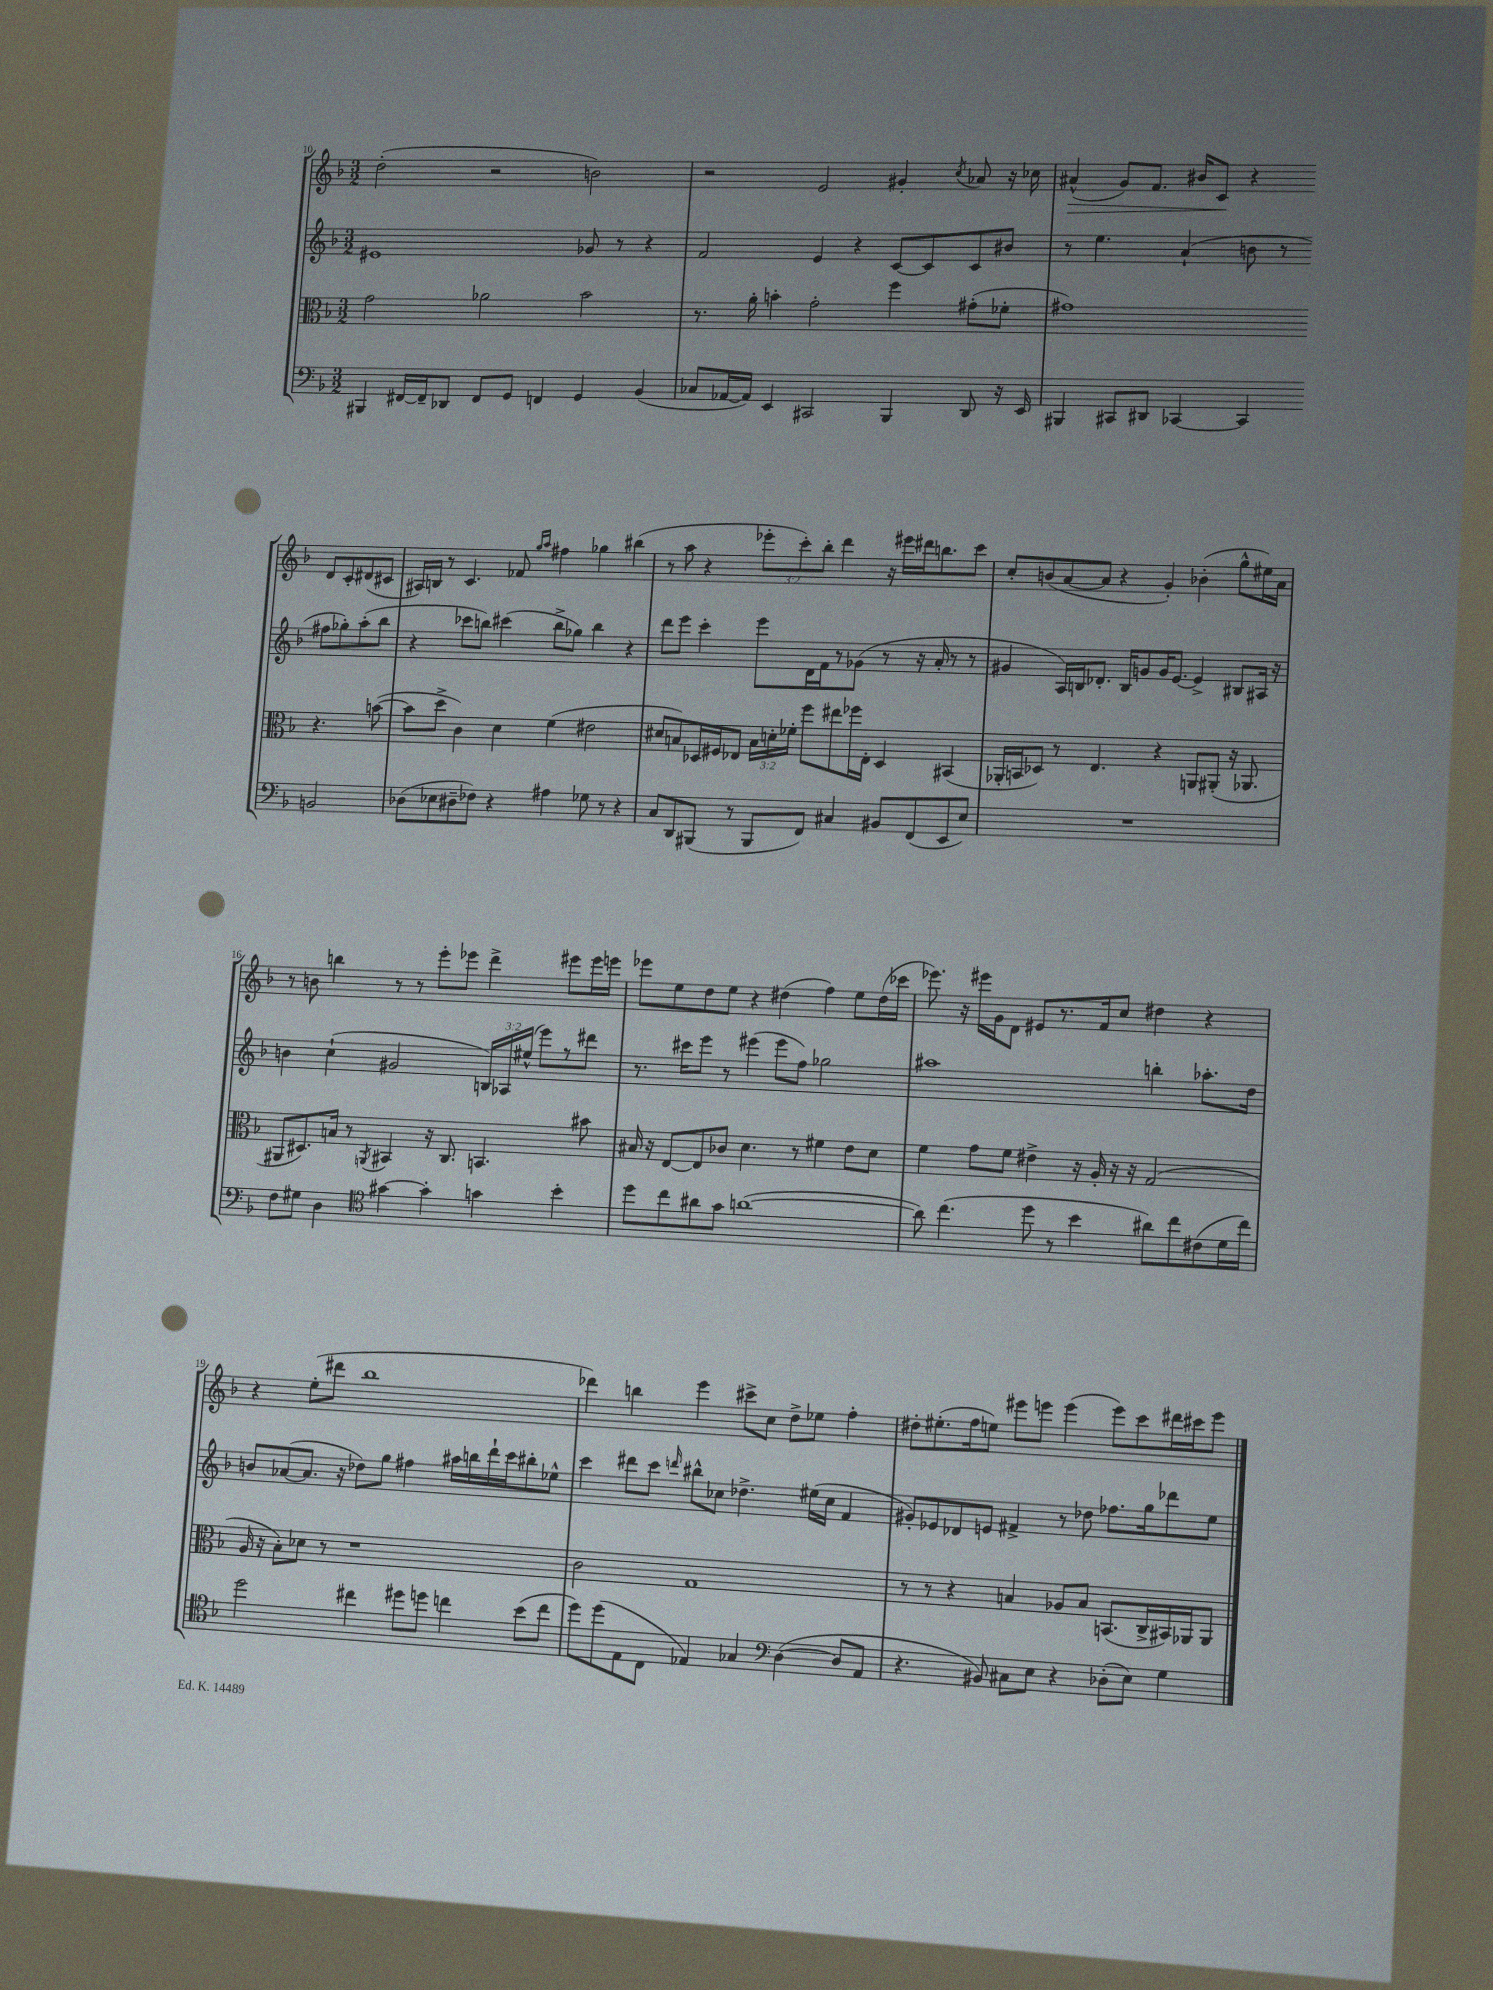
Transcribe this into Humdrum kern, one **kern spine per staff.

**kern	**kern	**kern	**kern
*staff4	*staff3	*staff2	*staff1
*clefF4	*clefC3	*clefG2	*clefG2
*k[b-]	*k[b-]	*k[b-]	*k[b-]
*M3/2	*M3/2	*M3/2	*M3/2
4BBB#	2g	1e#	(2dd'
[16FF#	.	.	.
16FF#~]	.	.	.
8DD-	.	.	.
8FF#	2a-	.	2r
8GG	.	.	.
4FF	.	.	.
4GG	2b-	8g-	2b)
.	.	8r	.
(4BB-	.	4r	.
=	=	=	=
8C-	8.r	2f	2r
[16AA-	.	.	.
16AA-])	16a'	.	.
4EE	4b'	.	.
2CC#	2g'	4e	2e
.	.	4r	.
4BBB-	4ff	[8c	4g#'
.	.	8c]	.
.	.	.	8qcc
8DD	(8g#'	8c	8a-
16r	8f-'	8b#	16r
16EE	.	.	16cc-
=	=	=	=
4BBB#	1g#)	8r	(4a#^^
.	.	4.ee	.
8CC#	.	.	8g)
8DD#	.	.	8.f
[4CC-	.	(4a`	.
.	.	.	16b#
.	.	.	8c
4CC-]	.	8b	4r
.	.	8r	.
2BB	4.r	8ff#	8d
.	.	8gg-')	8c'
.	.	(8aa'	(8d#
.	([8b	8bb-	8c#
=	=	=	=
(8D-	8b]	4r	16A#)
.	.	.	16B
8E-	8dd^	.	8r
8D#~	4c)	8ccc-	4.c
8F-)	.	8bb)	.
4r	4d	(4ccc#	.
.	.	.	8f-
.	.	.	16qqgg
.	.	.	16qqaa
4A#	(4f	8bb^	4ff#
.	.	8gg-)	.
8G-	2e#	4bb	4gg-
8r	.	.	.
4r	.	4r	(4bb#
=	=	=	=
8C	8d#	8ddd	8r
8DD	8B)	8eee	8aa
(8BBB#	16D-	4ccc'	4r
.	16F#	.	.
8r	8E-	.	.
8BBB#	24B	8eee	12eee-'
.	24d'	.	.
.	24f-'	.	12ccc')
8FF)	8ff	16d	.
.	.	.	12bb-'
.	.	16f	.
4C#	8ee#	8r	4ddd
.	16ff-	(8g-	.
.	16E-'	.	.
8BB#	4D-	8r	16r
.	.	.	16eee#
(8FF	.	16r	16ddd#
.	.	16a'	8.bb
8EE	(4BB#	8r	.
8E)	.	8r	8ccc
=	=	=	=
1.r	16AA-'	4g#	8cc'
.	16BB	.	.
.	8D-)	.	(8b
.	8r	16A)	[8a
.	.	16B	.
.	4.E	8.d-'	8a]
.	.	.	4r
.	.	16B	.
.	.	8g	.
.	4r	16g	4g')
.	.	[8.e	.
.	8AA	4e^]	(4b-'
.	(8AA#'	.	.
.	16r	8B#	8gg^^
.	8.AA-	.	.
.	.	16A#	16ee#)
.	.	16r	16a
=	=	=	=
8F	8AA#	4b	8r
8G#	8.D#)	.	8b
4D	.	(4cc`	4bb
.	16B	.	.
.	8r	.	.
*clefC4	*	*	*
.	8qAA	.	.
[4g#	4BB#	2g#	8r
.	.	.	8r
4g#']	16r	.	8eee'
.	8.C	.	.
.	.	.	8eee-
4g	4.BB	24B)	4ddd^
.	.	24A-	.
.	.	(24ee#^^	.
.	.	8eee)	.
4b-'	.	8r	8eee#
.	8b#	8ddd#	16eee#
.	.	.	16eee
=	=	=	=
8dd	16B#	8.r	8eee-
.	16r	.	.
8cc	[8E	.	8ee
.	.	16ccc#	.
8a#	8E]	8eee	8dd
8g	8c-	8r	8ee
([1a	4.d	(4eee#	4r
.	.	8eee#	(4dd#
.	8r	8ff)	.
.	4f#	2gg-	4ff)
.	8e	.	8ee
.	8d	.	(16dd#
.	.	.	16ccc-
=	=	=	=
8a])	4f	1aa#	8.eee-)
(4.cc	.	.	.
.	.	.	16r
.	8g	.	16eee#
.	.	.	16g
.	8f	.	8d
8dd	4e#^	.	8e#
8r	.	.	8.r
4b-	16r	.	.
.	16A'	.	16f
.	16r	.	8cc
.	16r	.	.
8a#)	(2G	4bb'	4dd#
8cc	.	.	.
(8c#	.	8.aa-'	4r
16d	.	.	.
16cc)	.	16dd	.
=	=	=	=
2dd	16A	8b	4r
.	16r	.	.
.	8B-')	([8a-	.
.	8d-	8.a-]	(8ee'
.	8r	.	8ddd#
.	.	16r	.
4cc#	1r	8dd-)	1bb-
.	.	8gg	.
8dd#	.	4ff#	.
8dd	.	.	.
4cc	.	16aa#	.
.	.	16bb	.
.	.	16ddd`	.
.	.	16ccc	.
(8b-	.	8bb#'	.
8cc	.	8ee-^^	.
=	=	=	=
8dd)	2c	4ccc	4ddd-)
(8dd	.	.	.
8E	.	8ddd#	4bb
8C	.	8ccc	.
.	.	16qqddd	.
4E-)	1G	8bb#^^	4eee
.	.	8cc-	.
4G-	.	4.dd-^	8ccc#^
.	.	.	8cc
*clefF4	*	*	*
([4D	.	.	8dd^
.	.	(16ee#	8ee-
.	.	16cc-	.
8D]	.	4f	4ff'
8AA	.	.	.
=	=	=	=
4.r	8r	8g#')	8dd#'
.	8r	8e-	(8.ee#'
.	4r	8d-	.
.	.	.	16ff
8BB#)	.	8e	8ee)
8C#	4B	4f#^	8eee#
8E	.	.	8eee
4r	8A-	8r	(4eee
.	8B	8dd-	.
(8D-'	(8.BB	8.ff-	8eee)
8E)	.	.	8ccc
.	16C^	16gg	.
4G	16BB#)	8ddd-	16ddd#
.	16AA-	.	16ccc#
.	8AA-	8ee	8eee
==	==	==	==
*-	*-	*-	*-
